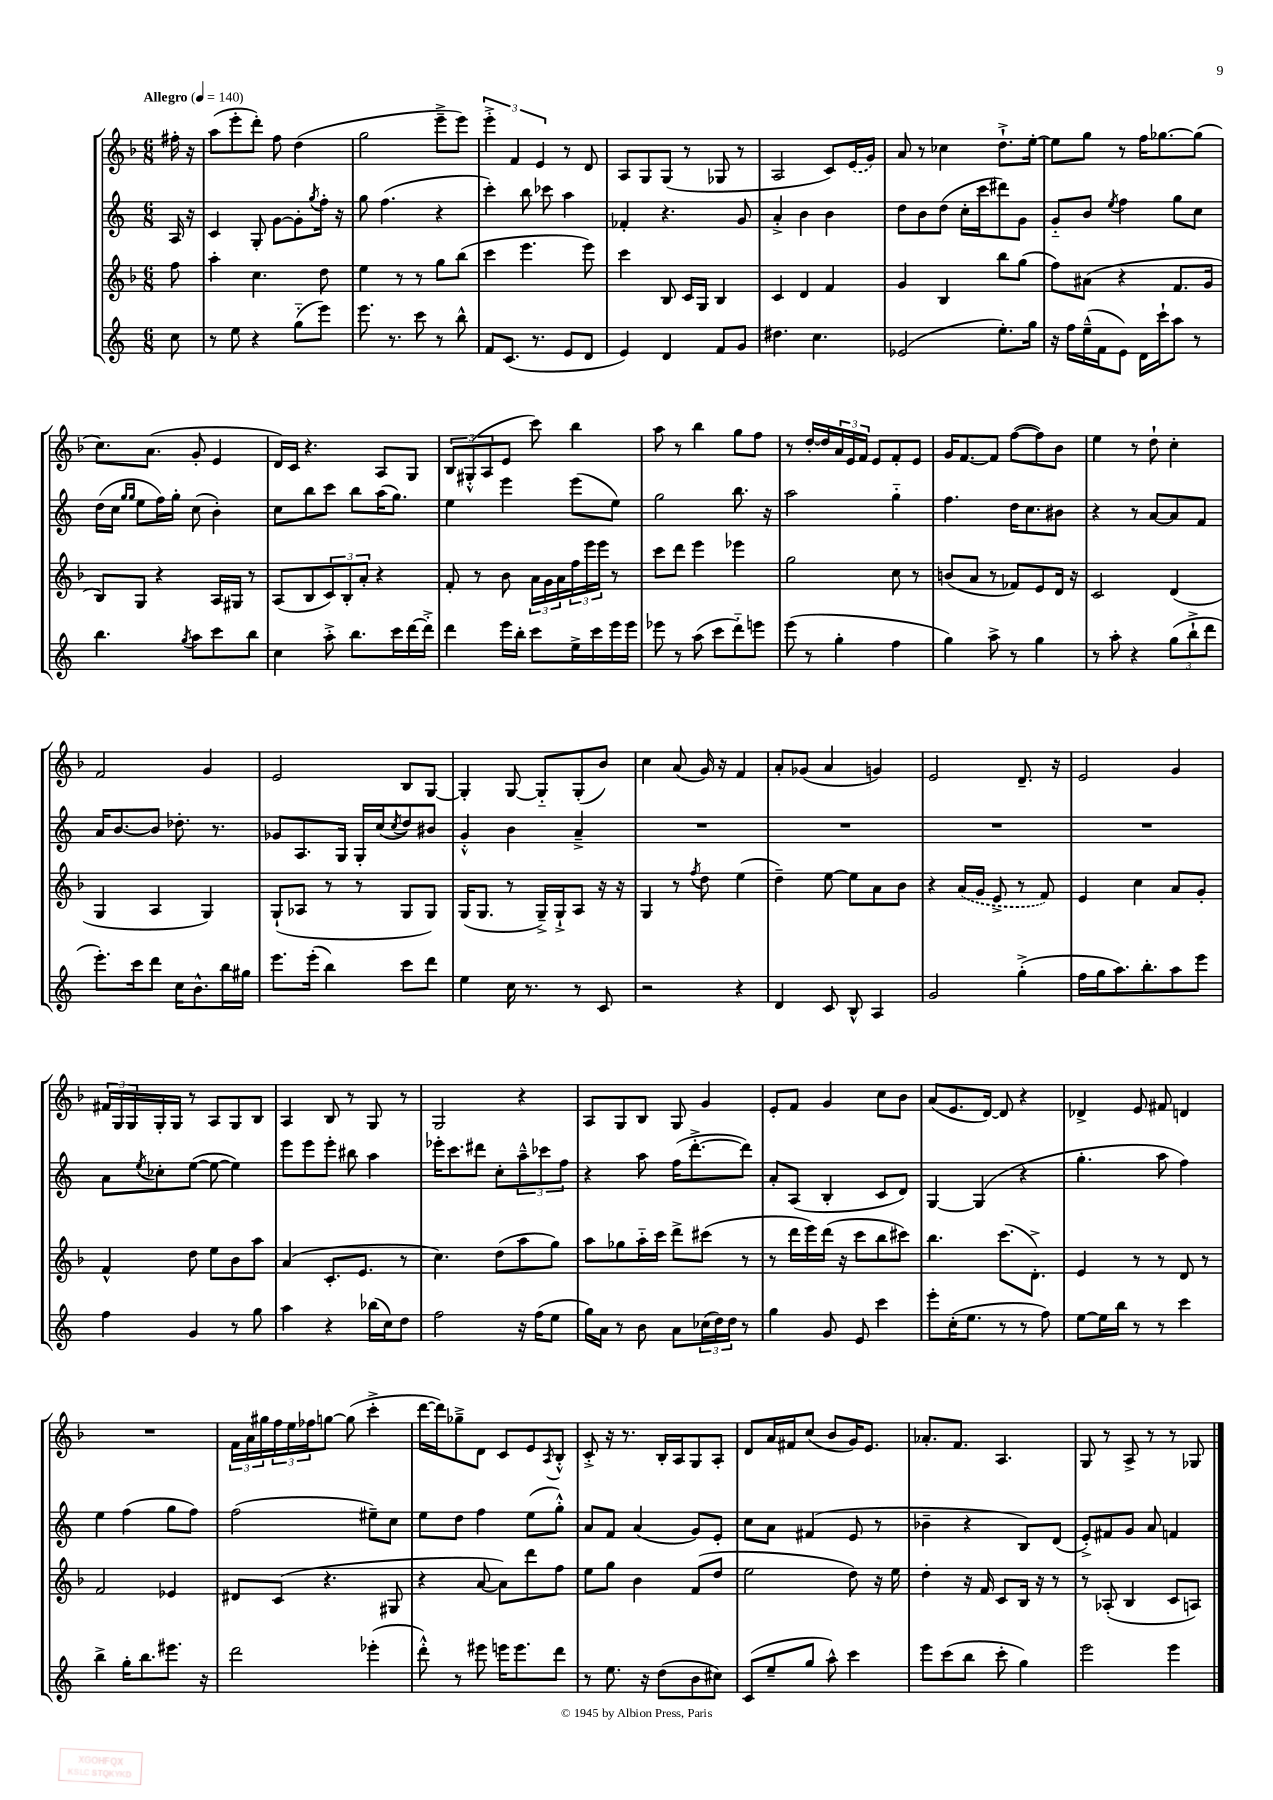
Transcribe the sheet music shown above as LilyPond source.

<<
\new StaffGroup <<
\new Staff = "s0" {
    \clef treble \key f \major \numericTimeSignature \time 6/8 \partial 8 \tempo "Allegro" 4 = 140
    fis''16-. r16 |
    a''8( e'''8-. d'''8-.) f''8 d''4( |
    g''2 e'''8---> e'''8) |
    \tuplet 3/2 { e'''4-.-> f'4 e'4 } r8 d'8 |
    a8 g8 g8( r8 ges8 r8 |
    a2 c'8) \once \slurDashed e'16( g'16) |
    a'8 r8 ces''4 d''8.-!-> e''16~-. |
    e''8 g''8 r8 f''16 ges''8.~ ges''8( |
    c''8.) a'8.( g'8-. e'4 |
    d'16) c'16 r4. a8 g8 |
    \tuplet 3/2 { bes8 gis8-.-^( a8 } e'8 c'''8) bes''4 |
    a''8 r8 bes''4 g''8 f''8 |
    r8 d''16~-. d''16 \tuplet 3/2 { a'16 e'16 f'16 } e'8 f'8-. e'8 |
    g'16 f'8.~ f'8 f''8~( f''8) bes'8 |
    e''4 r8 d''8-! c''4-. |
    f'2 g'4 |
    e'2 bes8 g8~ |
    g4-. g8~ g8-_ g8-.( bes'8) |
    c''4 a'8( g'16) r16 f'4 |
    a'8-. ges'8( a'4 g'4) |
    e'2 d'8.-- r16 |
    e'2 g'4 |
    \tuplet 3/2 { fis'16 g16 g16 } g16-. g16 r8 a8 g8 bes8 |
    a4 bes8 r8 g8 r8 |
    g2 r4 |
    a8 g8 bes8 g8 g'4 |
    e'8-. f'8 g'4 c''8 bes'8 |
    a'8( e'8. d'16~) d'8 r4 |
    des'4-> e'8 fis'8 d'4 |
    R2. |
    \tuplet 3/2 { f'16 a'16 gis''16 } \tuplet 3/2 { f''16 e''16 fes''16 } g''8~ g''8( c'''4-.-> |
    d'''16~ d'''16) ges''8---> d'8 c'8 e'8 \acciaccatura { a8 } bes8-.-^ |
    c'8-.-> r16 r8. bes16-. a16 g8 a8-. |
    d'8 a'16 fis'16 c''8( bes'8 g'16) e'8. |
    aes'8.-. f'8. a4. |
    g8 r8 a8-> r8 r8 ges8 \bar "|." |
}
\new Staff = "s1" {
    \clef treble \key c \major \numericTimeSignature \time 6/8 \partial 8
    a16 r16 |
    c'4 g8-. g'8~ g'8-. \acciaccatura { g''8 } f''16-. r16 |
    g''8 f''4.( r4 |
    c'''4-.) b''8 ces'''8 a''4 |
    fes'4-. r4. g'8 |
    a'4-.-> b'4 b'4 |
    d''8 b'8 d''8( c''16-. c'''16 dis'''8) g'8 |
    g'8-_ b'8 \acciaccatura { e''8 } f''4 g''8 c''8 |
    d''16( c''16 \grace { g''16 g''16 } e''8 f''16) g''16-. c''8( b'4-.) |
    c''8 b''8 c'''8 b''8 a''16( g''8.) |
    e''4 e'''4 e'''8( e''8) |
    g''2 b''8. r16 |
    a''2 g''4-_ |
    f''4. d''16 c''8. bis'8 |
    r4 r8 a'8~ a'8 f'8 |
    a'16 b'8.~ b'8 des''8.-. r8. |
    ges'8 a8. g16 g16-. c''16( \acciaccatura { c''8 } d''8) bis'8 |
    g'4-.-^ b'4 a'4---> |
    R2. |
    R2. |
    R2. |
    R2. |
    a'8 \acciaccatura { e''8 } ces''8-. e''8~( e''8~ e''4) |
    e'''8 e'''8 e'''8-. bis''8 a''4 |
    ees'''16-. c'''8. dis'''8 c''8-. \tuplet 3/2 { a''8---^ ces'''8 f''8 } |
    r4 a''8 f''16( d'''8.~-.-> d'''8) |
    a'8-. a8( b4-. c'8 d'8) |
    g4~ g4( r4 |
    g''4.-. a''8 f''4) |
    e''4 f''4( g''8 f''8) |
    f''2( eis''8--) c''8 |
    e''8 d''8 f''4 e''8( g''8-.-^) |
    a'8 f'8 a'4( g'8) e'8-. |
    c''8 a'8 fis'4( e'8 r8 |
    bes'4-- r4 b8) d'8( |
    e'8-.->) fis'8 g'8 a'8 f'4 \bar "|." |
}
\new Staff = "s2" {
    \clef treble \key f \major \numericTimeSignature \time 6/8 \partial 8
    f''8 |
    a''4-. c''4. d''8 |
    e''4 r8 r8 g''8 bes''8( |
    c'''4 e'''4. e'''8) |
    c'''4 bes8 c'16 g16 bes4 |
    c'4 d'4 f'4 |
    g'4 bes4 bes''8 g''8( |
    f''8) ais'8( r4 f'8. g'16 |
    bes8) g8 r4 a16 gis16 r8 |
    a8( bes8 \tuplet 3/2 { c'8) bes8-. a'8-. } r4 |
    f'8-. r8 bes'8 \tuplet 3/2 { a'16 g'16 a'16 } \tuplet 3/2 { f''16 e'''16 e'''16 } r8 |
    c'''8 d'''8 e'''4 ees'''4 |
    g''2 c''8 r8 |
    b'8( a'8 r8 fes'8) e'8 d'16 r16 |
    c'2 d'4( |
    g4 a4 g4) |
    g8-!( aes8 r8 r8 g8 g8) |
    g16( g8. r8 g16--->) g16-!-> a8 r16 r16 |
    g4 r8 \acciaccatura { f''8 } d''8 e''4( |
    d''4--) e''8~ e''8 a'8 bes'8 |
    r4 \once \slurDashed a'16( g'16 e'8-> r8 f'8) |
    e'4 c''4 a'8 g'8-. |
    f'4-^ d''8 e''8 bes'8 a''8 |
    a'4( c'8.-. e'8. r8 |
    c''4.) d''8( a''8 g''8) |
    a''8 ges''8 a''16-_ c'''16 d'''8-> cis'''8( r8 |
    r8 d'''16 e'''16) d'''16( r16 c'''8 bes''8 cis'''8) |
    bes''4. c'''8.( d'8.-.->) |
    e'4 r8 r8 d'8 r8 |
    f'2 ees'4 |
    dis'8 c'8( r4. gis8 |
    r4 a'8~ a'8) d'''8 f''8 |
    e''8 g''8 bes'4 f'8( d''8 |
    e''2 d''8) r16 e''16 |
    d''4-. r16 f'16 c'8 bes16 r16 r8 |
    r8 aes8-.( bes4 c'8 a8) \bar "|." |
}
\new Staff = "s3" {
    \clef treble \key c \major \numericTimeSignature \time 6/8 \partial 8
    c''8 |
    r8 e''8 r4 g''8-_( e'''8) |
    e'''8. r8. c'''8 r8 b''8-^ |
    f'8 c'8.( r8. e'8 d'8 |
    e'4) d'4 f'8 g'8 |
    dis''4. c''4. |
    ees'2( e''8.-.) g''16 |
    r16 f''16 e''16---^( f'16 e'8) d'16 c'''16-! a''8 r8 |
    b''4. \acciaccatura { g''8 } a''8 c'''8 b''8 |
    c''4 a''8-.-> b''8. c'''16 d'''16~ d'''16-.-> |
    d'''4 e'''16 b''16-. c'''8 e''16-> c'''16 e'''16 e'''16 |
    ees'''8 r8 a''8( c'''8 d'''8-_) e'''8 |
    e'''8( r8 g''4-. f''4 |
    g''4) a''8-> r8 g''4 |
    r8 a''8-. r4 \tuplet 3/2 { g''8( b''8-!-> d'''8 } |
    e'''8.-.) c'''16 d'''8 c''16 b'8.-^ b''16 gis''16 |
    e'''8. e'''16-.( b''4) c'''8 d'''8 |
    e''4 c''16 r8. r8 c'8 |
    r2 r4 |
    d'4 c'8 b8-^ a4 |
    g'2 g''4-.->( |
    f''16 g''16 a''8.) b''8.-. a''8 e'''8 |
    f''4 g'4 r8 g''8 |
    a''4 r4 bes''16( c''16) d''8 |
    f''2 r16 f''16( e''8 |
    g''16) a'16 r8 b'8 a'8 \tuplet 3/2 { ces''16( d''16) d''16 } r8 |
    g''4 g'8 e'8 c'''4 |
    e'''8-. c''16-.( e''8. r8 r8 f''8) |
    e''8~ e''16 b''16 r8 r8 c'''4 |
    b''4-> g''16-. b''8. eis'''8. r16 |
    d'''2 ees'''4-.( |
    d'''8-.-^) r8 eis'''8 e'''16 e'''8. d'''8 |
    r8 e''8. r16 d''8( b'8 cis''8) |
    c'8( e''8-- g''8 a''8-^) c'''4 |
    e'''8 c'''8( b''8 c'''8-. g''4) |
    e'''2 e'''4 \bar "|." |
}
>>
>>
\layout { \context { \Score \remove "Bar_number_engraver" } }
